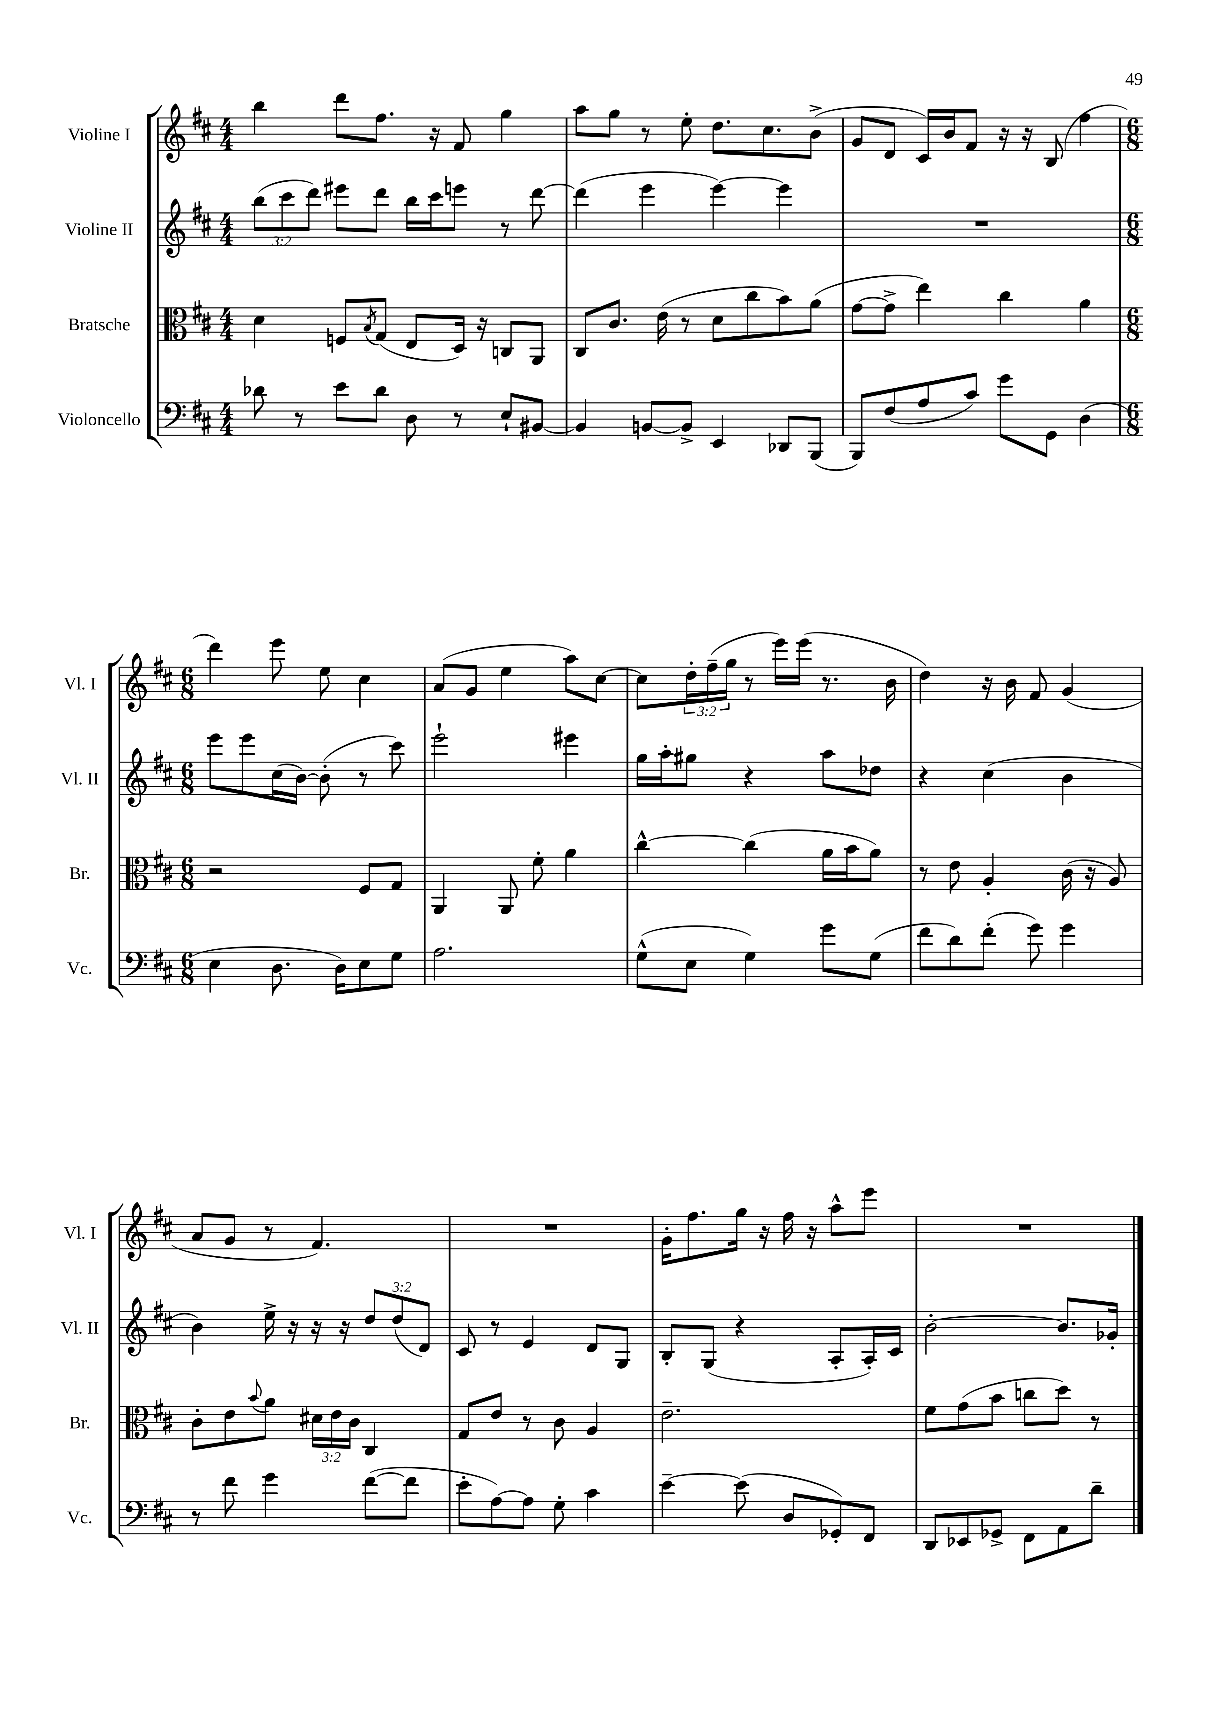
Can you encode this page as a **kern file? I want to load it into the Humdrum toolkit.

**kern	**kern	**kern	**kern
*part4	*part3	*part2	*part1
*staff4	*staff3	*staff2	*staff1
*I"Violoncello	*I"Bratsche	*I"Violine II	*I"Violine I
*I'Vc.	*I'Br.	*I'Vl. II	*I'Vl. I
*clefF4	*clefC3	*clefG2	*clefG2
*k[f#c#]	*k[f#c#]	*k[f#c#]	*k[f#c#]
*M4/4	*M4/4	*M4/4	*M4/4
=24	=24	=24	=24
8d-X\	4d\	(12bb\L	4bb\
.	.	12ccc#\	.
8r	.	.	.
.	.	12ddd\J)	.
8e\L	8Fn/L	8eee#X\L	8ddd\L
.	8qB/	.	.
8d-\J	(8G/J	8ddd\J	8.ff#\J
8D\	8E/L	16bb\LL	.
.	.	16ccc#\J	16r
8r	16D/Jk)	8eeen\J	8f#/
.	16r	.	.
8E`/L	8Cn/L	8r	4gg\
[8BB#X/J	8AA/J	[8ddd\	.
=25	=25	=25	=25
4BB#/]	8C#/L	(4ddd\]	8aa\L
.	8.c#/J	.	8gg\J
[8BBn/L	.	4eee\	8r
.	(16e\	.	.
8BB^/J]	8r	.	8ee'\
4EE/	8d\L	[4eee\)	8.dd\L
.	8cc#\	.	.
.	.	.	8.cc#\
8DD-X/L	8b\)	4eee\]	.
(8BBB/J	(8a\J	.	(8b^\J
=26	=26	=26	=26
8BBB/L)	[8g\L	1r	8g/L
(8F#/	8g^\J]	.	8d/J
8A/	4ee\)	.	16c#/LL)
.	.	.	16b/J
8c#/J)	.	.	8f#/J
8g\L	4cc#\	.	16r
.	.	.	16r
8GG\J	.	.	(8B/
(4D\	4a\	.	4ff#\
!!LO:LB:g=z
=27	=27	=27	=27
*M6/8	*M6/8	*M6/8	*M6/8
4E\	2r	8eee\L	4ddd\)
.	.	8eee\	.
8.D\	.	(16cc#\L	8eee\
.	.	[16b\JJ)	.
.	.	(8b'\]	8ee\
16D\KL)	.	.	.
8E\	8F#/L	8r	4cc#\
8G\J	8G/J	8ccc#\)	.
=28	=28	=28	=28
2.A\	4AA/	2eee`\	(8a/L
.	.	.	8g/J
.	8AA/	.	4ee\
.	8f#'\	.	.
.	4a\	4eee#X\	8aa\L)
.	.	.	[8cc#\J
=29	=29	=29	=29
(8G^^\L	[4cc#^^\	16gg\LL	8cc#\L]
.	.	16aa'\J	.
8E\J	.	8gg#X\J	24dd'\L
.	.	.	(24ff#~\
.	.	.	24gg\JJ
4G\)	(4cc#\]	4r	8r
.	.	.	16eee\LL)
.	.	.	(16eee\JJ
8g\L	16a\LL	8aa\L	8.r
.	16b\J	.	.
(8G\J	8a\J)	8dd-X\J	.
.	.	.	16b\
=30	=30	=30	=30
8f#\L	8r	4r	4dd\)
8d\)	8e\	.	.
(8f#'\J	4A'/	(4cc#\	16r
.	.	.	16b\
8g\)	.	.	8f#/
4g\	(16c#\	4b\	(4g/
.	16r	.	.
.	8A/)	.	.
!!LO:LB:g=z
=31	=31	=31	=31
8r	8c#'\L	4b\)	8a/L
8f#\	8e\	.	8g/J
.	8qqb/	.	.
4g\	8a\J	16ee^\	8r
.	.	16r	.
.	24d#X\LL	16r	4.f#/)
.	24e\	.	.
.	.	16r	.
.	24c#\JJ	.	.
([8f#\L	4C#/	12dd/L	.
.	.	(12dd/	.
8f#\J]	.	.	.
.	.	12d/J)	.
=32	=32	=32	=32
8e'\L	8G/L	8c#/	2.r
[8A\)	8e/J	8r	.
8A\J]	8r	4e/	.
8G'\	8c#\	.	.
4c#\	4A/	8d/L	.
.	.	8G/J	.
=33	=33	=33	=33
[4e~\	2.e~\	8B'/L	16g'\KL
.	.	.	8.ff#\
.	.	(8G/J	.
(8e\]	.	4r	16gg\Jk
.	.	.	16r
8D/L	.	.	16ff#\
.	.	.	16r
8GG-X'/)	.	8A'/L	8aa^^\L
8FF#/J	.	16A'/L)	8eee\J
.	.	16c#/JJ	.
=34	=34	=34	=34
8DD/L	8f#\L	[2b'\	2.r
8EE-X/	(8g\	.	.
8GG-X^/J	8b\J	.	.
8FF#\L	8ccn\L	.	.
8AA\	8dd\J)	8.b/L]	.
8d~\J	8r	.	.
.	.	16g-X'/Jk	.
==	==	==	==
*-	*-	*-	*-
